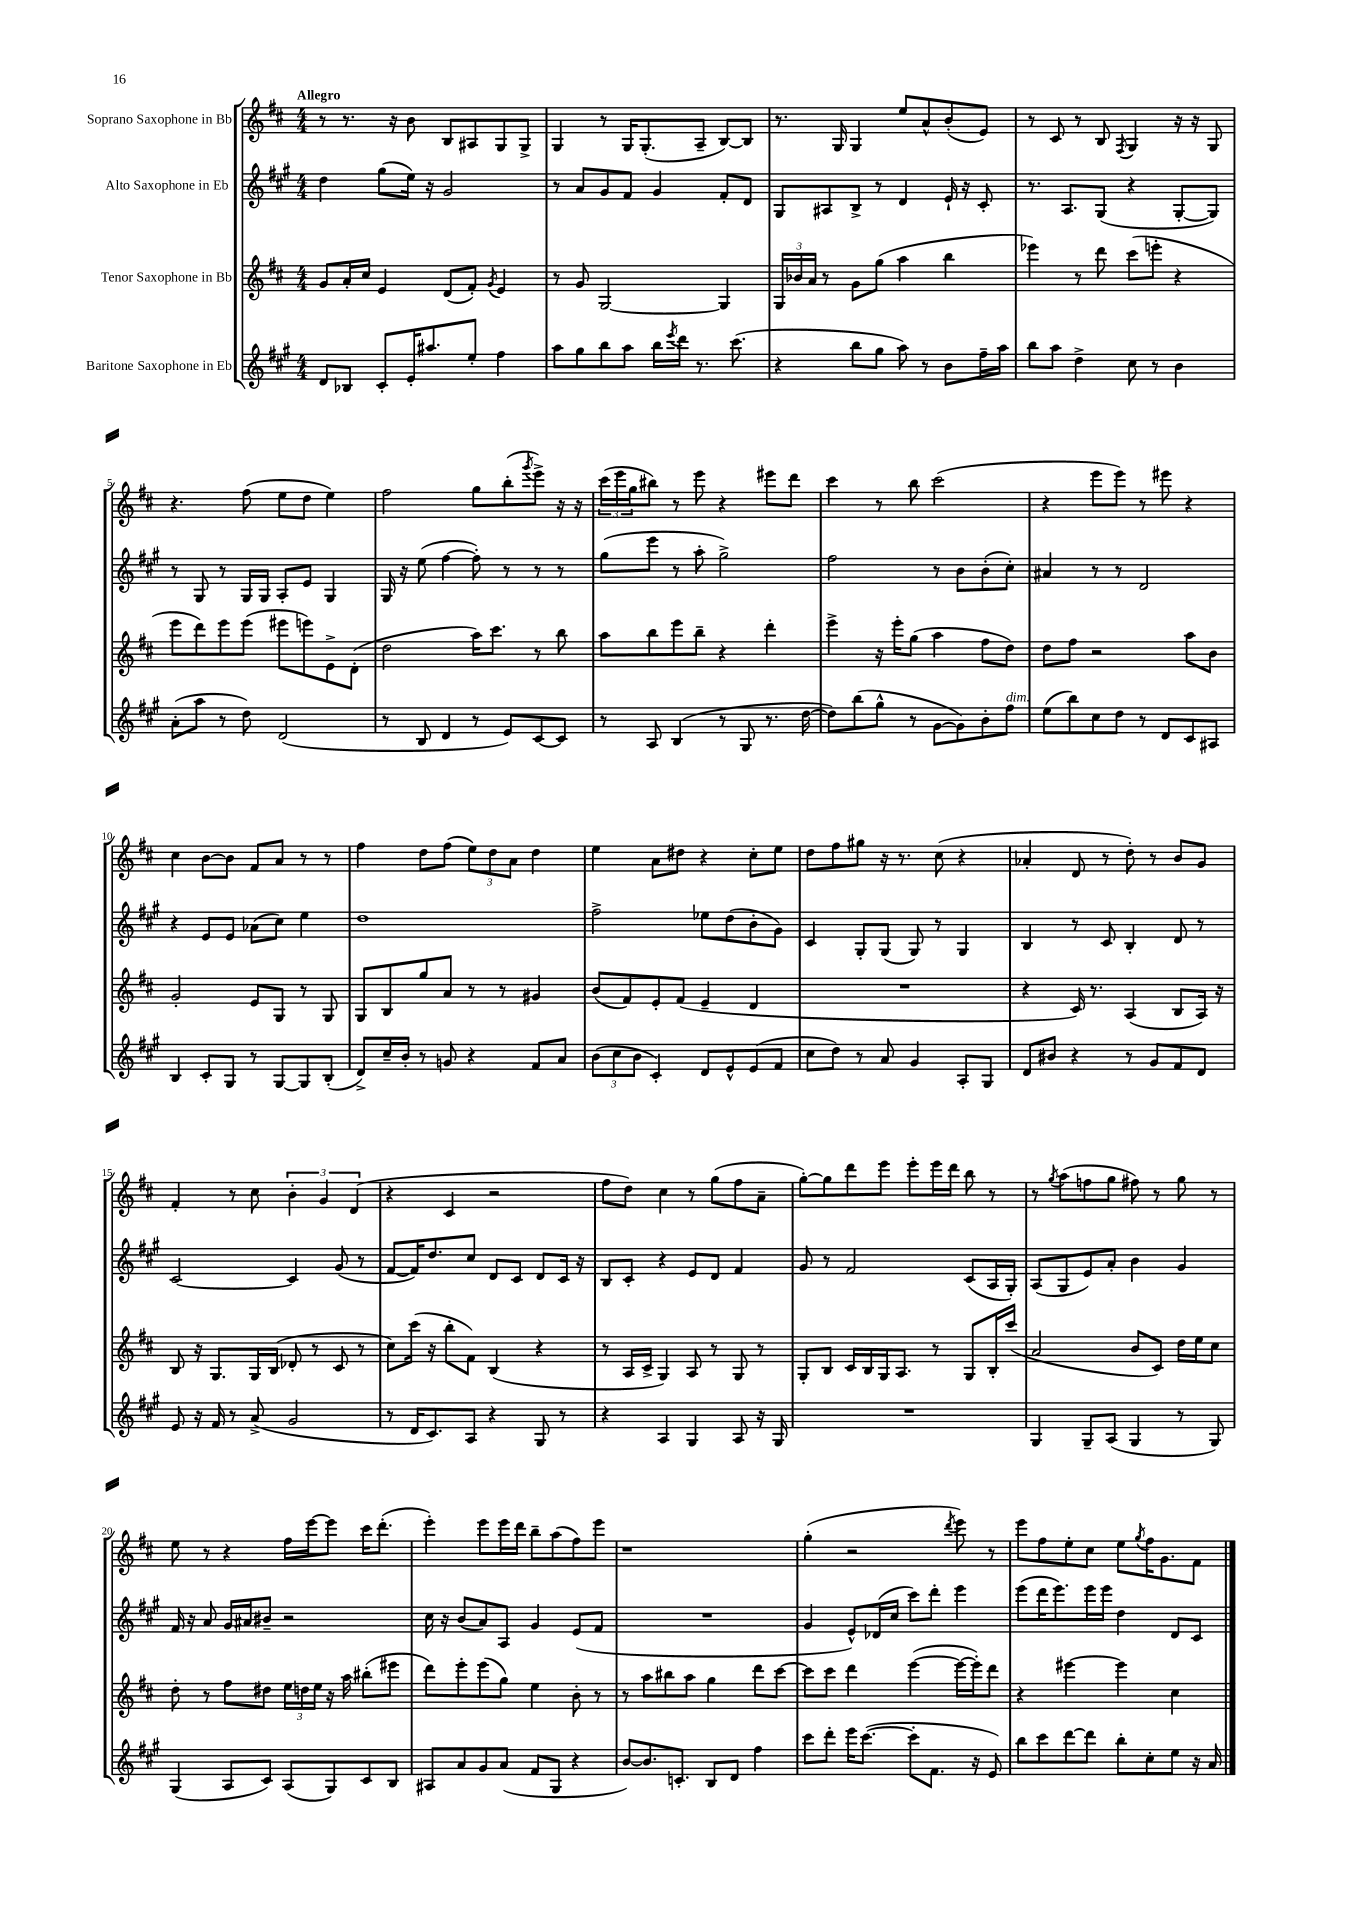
<<
\new StaffGroup <<
\new Staff = "s0" \with { instrumentName = "Soprano Saxophone in Bb" } {
    \clef treble \key d \major \numericTimeSignature \time 4/4 \tempo "Allegro"
    r8 r8. r16 b'8 b8 ais8 g8 g8-> |
    g4 r8 g16 g8.-.( a8-- b8~) b8 |
    r8. g16 g4 e''8 a'8-^ b'8-.( e'8) |
    r8 cis'8 r8 b8 \acciaccatura { fis8 } g4 r16 r16 g8 |
    r4. fis''8( e''8 d''8 e''4) |
    fis''2 g''8 b''8-.( \acciaccatura { g'''8 } e'''8->) r16 r16 |
    \tuplet 3/2 { cis'''16( e'''16 g''16 } bis''8) r8 e'''8 r4 eis'''8 d'''8 |
    cis'''4 r8 b''8 cis'''2( |
    r4 e'''8 e'''8) r8 eis'''8 r4 |
    cis''4 b'8~ b'8 fis'8 a'8 r8 r8 |
    fis''4 d''8 fis''8( \tuplet 3/2 { e''8) d''8 a'8 } d''4 |
    e''4 a'8 dis''8 r4 cis''8-. e''8 |
    d''8 fis''8 gis''8 r16 r8. cis''8( r4 |
    aes'4-. d'8 r8 d''8-.) r8 b'8 g'8 |
    fis'4-. r8 cis''8 \tuplet 3/2 { b'4-. g'4 d'4( } |
    r4 cis'4 r2 |
    fis''8 d''8) cis''4 r8 g''8( fis''8 a'8-- |
    g''8~-.) g''8 d'''8 e'''8 e'''8-. e'''16 d'''16 b''8 r8 |
    r8 \acciaccatura { g''8 } a''8( f''8 g''8 fis''8) r8 g''8 r8 |
    e''8 r8 r4 fis''16 e'''16~ e'''8 cis'''16 d'''8.-.( |
    e'''4-.) e'''8 e'''16 d'''16 b''8-- a''8( fis''8) e'''8 |
    r1 |
    g''4-.( r2 \acciaccatura { d'''8 } e'''8) r8 |
    e'''8 fis''8 e''8-. cis''8 e''8 \acciaccatura { g''8 } fis''16 g'8. fis'8 \bar "|." |
}
\new Staff = "s1" \with { instrumentName = "Alto Saxophone in Eb" } {
    \clef treble \key a \major \numericTimeSignature \time 4/4
    d''4 gis''8( e''16) r16 gis'2 |
    r8 a'8 gis'8 fis'8 gis'4 fis'8-. d'8 |
    gis8 ais8 b8-> r8 d'4 e'16-! r16 cis'8-. |
    r8. a8. gis8( r4 gis8~-. gis8) |
    r8 gis8 r8 gis16 gis16 a8-. e'8 gis4 |
    gis16 r16 e''8( fis''4~ fis''8-.) r8 r8 r8 |
    gis''8( e'''8 r8 a''8-. gis''2->) |
    fis''2 r8 b'8 b'8-.( cis''8-.) |
    ais'4 r8 r8 d'2 |
    r4 e'8 e'8 aes'8( cis''8) e''4 |
    d''1 |
    fis''2-> ees''8 d''8( b'8-. gis'8) |
    cis'4 gis8-. gis8( gis8) r8 gis4 |
    b4 r8 cis'8 b4-. d'8 r8 |
    cis'2~ cis'4 gis'8( r8 |
    fis'8~ fis'16) d''8. cis''8 d'8 cis'8 d'8 cis'16 r16 |
    b8 cis'8-. r4 e'8 d'8 fis'4 |
    gis'8 r8 fis'2 cis'8( a16 gis16-.) |
    a8( gis8 e'8) a'8-. b'4 gis'4 |
    fis'16 r16 a'8 gis'16 ais'16 bis'8-- r2 |
    cis''16 r16 b'8( a'8) a8 gis'4 e'8( fis'8 |
    R1 |
    gis'4 e'8-^) des'16( cis''16 cis'''8) d'''8-. e'''4 |
    e'''8( d'''16 e'''8.) e'''16 e'''16 d''4 d'8 cis'8 \bar "|." |
}
\new Staff = "s2" \with { instrumentName = "Tenor Saxophone in Bb" } {
    \clef treble \key d \major \numericTimeSignature \time 4/4
    g'8 a'16-. cis''16 e'4 d'8( fis'8-.) \acciaccatura { g'8 } e'4 |
    r8 g'8 g2~ g4 |
    \tuplet 3/2 { g16 bes'16 a'16 } r8 g'8 g''8( a''4 b''4 |
    ees'''4) r8 d'''8 cis'''8( e'''8-. r4 |
    e'''8 d'''8) e'''8 e'''8( eis'''8 e'''8) e'8-> d'8-.( |
    d''2 a''16) cis'''8. r8 b''8 |
    a''8 b''8 e'''8 b''8-- r4 d'''4-. |
    e'''4-> r16 e'''16-. g''8( a''4 fis''8 d''8) |
    d''8 fis''8 r2 a''8 b'8 |
    g'2-. e'8 g8 r8 g8 |
    g8 b8 g''8 a'8 r8 r8 gis'4 |
    b'8( fis'8) e'8-. fis'8( e'4-- d'4 |
    R1 |
    r4 cis'16) r8. a4( b8 a16) r16 |
    b8 r16 g8. g16 b16( des'8-. r8 cis'8 r8 |
    cis''8) cis'''16( r16 b''8-. fis'8) b4( r4 |
    r8 a16 cis'16-> g4) a8 r8 g8 r8 |
    g8-. b8 cis'16 b16 g16 a8. r8 g8 b16-. cis'''16( |
    a'2 b'8 cis'8) d''16 e''16 cis''8 |
    d''8-. r8 fis''8 dis''8 \tuplet 3/2 { e''16 d''16 e''16 } r16 a''16 bis''8-.( eis'''8 |
    d'''8) e'''8-. e'''8( g''8) e''4 b'8-. r8 |
    r8 a''8 bis''8 a''8 g''4 d'''8 cis'''8~ |
    cis'''8 cis'''8 d'''4 e'''4~( e'''16~ e'''16-.) d'''8 |
    r4 eis'''4~ eis'''4 cis''4 \bar "|." |
}
\new Staff = "s3" \with { instrumentName = "Baritone Saxophone in Eb" } {
    \clef treble \key a \major \numericTimeSignature \time 4/4
    d'8 bes8 cis'8-. e'16-. ais''8. e''8-. fis''4 |
    a''8 gis''8 b''8 a''8 b''16 \acciaccatura { e'''8 } d'''16 r8. cis'''8.( |
    r4 b''8 gis''8 a''8) r8 b'8 fis''16-- a''16 |
    b''8 a''8 d''4-> cis''8 r8 b'4 |
    a'8-.( a''8 r8 d''8) d'2( |
    r8 b8 d'4 r8 e'8) cis'8~ cis'8 |
    r8 a8 b4( r8 gis8 r8. d''16~ |
    d''8) b''8( gis''8-^ r8 gis'8~ gis'8) b'8-. fis''8^\markup { \italic "dim." } |
    e''8( b''8) cis''8 d''8 r8 d'8 cis'8 ais8 |
    b4 cis'8-. gis8 r8 gis8~ gis8 b8-.( |
    d'8->) cis''16-- b'16-. r8 g'8 r4 fis'8 a'8 |
    \tuplet 3/2 { b'8( cis''8 b'8 } cis'4-.) d'8 e'8-^ e'8( fis'8 |
    cis''8 d''8) r8 a'8 gis'4 a8-. gis8 |
    d'8 bis'8 r4 r8 gis'8 fis'8 d'8 |
    e'8 r16 fis'16 r8 a'8->( gis'2 |
    r8 d'16 cis'8.) a8 r4 gis8 r8 |
    r4 a4 gis4 a8 r16 gis16 |
    R1 |
    gis4 gis8-- a8( gis4 r8 gis8) |
    gis4( a8 cis'8) a8( gis8) cis'8 b8 |
    ais8 a'8 gis'8 a'8( fis'8 gis8 r4 |
    b'8~) b'8. c'8.-. b8 d'8 fis''4 |
    cis'''8 d'''8-. e'''16 cis'''8.~( cis'''8-. fis'8. r16 e'8) |
    b''8 cis'''8 d'''8~ d'''8 b''8-. cis''8-. e''8 r16 a'16 \bar "|." |
}
>>
>>
